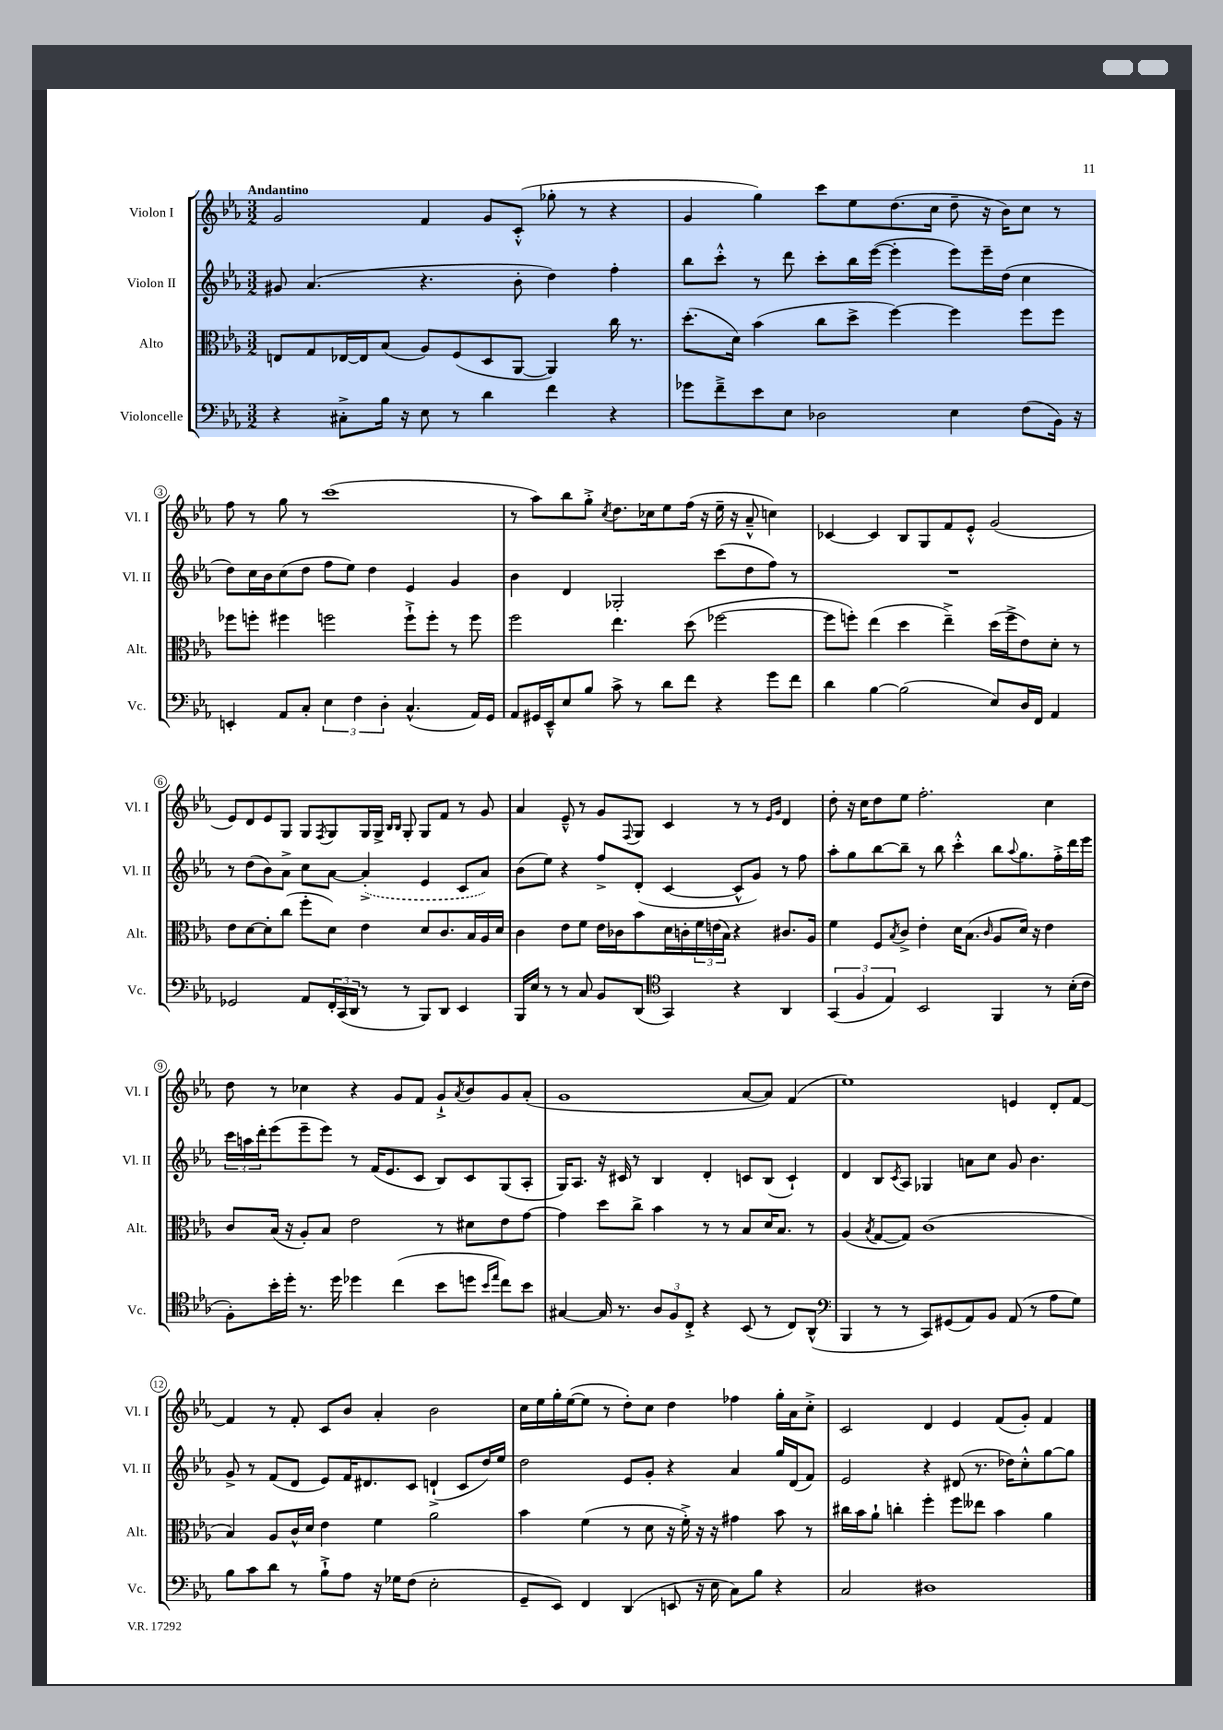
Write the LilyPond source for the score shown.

<<
\new StaffGroup <<
\new Staff = "s0" \with { instrumentName = "Violon I" shortInstrumentName = "Vl. I" } {
    \clef treble \key ees \major \numericTimeSignature \time 3/2 \tempo "Andantino"
    g'2 f'4 g'8 c'8-.-^( ges''8-. r8 r4 |
    g'4 g''4) c'''8 ees''8 d''8.( c''16 d''8-- r16 bes'16) c''8 r8 |
    f''8 r8 g''8 r8 c'''1( |
    r8 aes''8) bes''8 g''8-.-> \acciaccatura { c''8 } d''8. ces''16 ees''8 f''16( r16 ees''16-- r16 aes'8---^ c''4) |
    ces'4~ ces'4 bes8 g8 f'8 ees'8-.-^ g'2( |
    ees'8) d'8 ees'8 g8 g8 \acciaccatura { f8 } g8 g16 g16-> \grace { bes16 bes16 } g8-. g8 f'8 r8 g'8 |
    aes'4 ees'8---^ r8 g'8 \appoggiatura { f8 } g8 c'4 r8 r8 \grace { ees'16 g'16 } d'4 |
    d''8-. r16 c''16 d''8 ees''8 f''2.-. c''4 |
    d''8 r8 ces''4 r4 g'8 f'8 g'8-!-> \acciaccatura { aes'8 } bes'8 g'8 aes'8-.( |
    g'1 aes'8~ aes'8) f'4( |
    ees''1) e'4 d'8-. f'8~ |
    f'4 r8 f'8-. c'8 bes'8 aes'4-. bes'2 |
    c''16 ees''16 g''16-. ees''16~( ees''8 r8 d''8-.) c''8 d''4 fes''4 g''16-. aes'16 c''8-.-> |
    c'2 d'4 ees'4 f'8( g'8-.) f'4 \bar "|." |
}
\new Staff = "s1" \with { instrumentName = "Violon II" shortInstrumentName = "Vl. II" } {
    \clef treble \key ees \major \numericTimeSignature \time 3/2
    gis'8 aes'4.( r4. bes'8-. d''4) f''4-. |
    bes''8 c'''8-.-^ r8 d'''8 c'''8-. bes''16 ees'''16~( ees'''4-. ees'''8) ees'''16-- d''16( c''4 |
    d''8) c''16 bes'16 c''8( d''8 f''8 ees''8) d''4 ees'4 g'4 |
    bes'4 d'4 ges2-. c'''8( d''8 f''8) r8 |
    R1. |
    r8 d''8( bes'8) aes'8-> c''8 aes'8~ \once \slurDashed aes'4-.->( ees'4 c'8 aes'8) |
    bes'8( ees''8) r4 f''8-> d'8-.( c'4~ c'8-^ g'8) r8 f''8 |
    aes''8-. g''8 bes''8~ bes''8-- r8 bes''8 c'''4-.-^ bes''8 \appoggiatura { aes''8 } g''8. f''16-.-> d'''16 ees'''16 |
    \tuplet 3/2 { c'''16 a''16 d'''16-. } ees'''8( ees'''8-- ees'''8) r8 f'16( ees'8. c'8 bes8) c'8 g8( aes8-. |
    g16) aes8. r16 cis'16 r8 bes4 d'4-. c'8 bes8( c'4-!) |
    d'4 bes8 \acciaccatura { c'8 } aes8 ges4 a'8 c''8 g'8 bes'4. |
    g'8-> r8 f'8( d'8 ees'8) f'16 dis'8. c'8 d'4-!->( c'8 d''16) ees''16 |
    d''2 ees'8 g'8-. r4 aes'4 g''16 d'16( f'8) |
    ees'2 r4 dis'8( r8. des''16) c''8-.-^ g''8~ g''8 \bar "|." |
}
\new Staff = "s2" \with { instrumentName = "Alto" shortInstrumentName = "Alt." } {
    \clef alto \key ees \major \numericTimeSignature \time 3/2
    e8 g8 ees16~ ees16 bes8( aes8) f8( d8 aes,8~ aes,4) c''16 r8. |
    d''8.-.( d'16) bes'4( c''8 d''8-> f''4~) f''4 f''8 f''8 |
    fes''8 f''8-. fis''4 f''2 f''8-!-> f''8-. r8 f''8 |
    f''2 ees''4. d''8( fes''2~ |
    fes''8 f''8-.) ees''4( d''4 ees''4--->) d''16( f''16-> ees'8) d'8-. r8 |
    ees'8 d'8~ d'8-. c''8( f''8-. d'8) ees'4 d'8 c'8. bes16 aes16 d'16 |
    c'4 ees'8 f'8 ees'16 ces'16 bes'8 d'16 c'16-. \tuplet 3/2 { f'16 e'16( bes16) } r4 cis'8. aes16 |
    f'4 f8 \acciaccatura { bes8 } c'8-> ees'4-. d'16 bes8.( \grace { c'16 } aes8 d'16) r16 ees'4 |
    c'8 bes16( r16 aes8-.) bes8 ees'2 r8 dis'8 ees'8 g'8~ |
    g'4 d''8 c''8-> bes'4 r8 r8 bes8 d'16 bes8. r8 |
    aes4( \acciaccatura { bes8 } g8~ g8) c'1( |
    bes4) aes8 c'16-^ d'16 ees'4 f'4 aes'2 |
    bes'4 f'4( r8 d'8 r16 f'16-.->) r16 r16 gis'4 bes'8 r8 |
    cis''16 bes'16 aes'8-! c''4-. f''4-. f''8 eeses''8 bes'4 aes'4 \bar "|." |
}
\new Staff = "s3" \with { instrumentName = "Violoncelle" shortInstrumentName = "Vc." } {
    \clef bass \key ees \major \numericTimeSignature \time 3/2
    r4 cis8-.-> bes16 r16 ees8 r8 d'4 f'4 r4 |
    ges'8 f'8---> ees'8 ees8 des2 ees4 f8( bes,16) r16 |
    e,4-. aes,8 c8-. \tuplet 3/2 { ees4 f4 d4-. } c4.-^( aes,16) g,16 |
    aes,8 gis,16 ees,16---^ ees8 bes8 c'8-> r8 d'8 f'8 r4 g'8 f'8 |
    d'4 bes4~ bes2( ees8) d16 f,16 aes,4 |
    ges,2 aes,8 \tuplet 3/2 { f,16-. c,16( d,16 } r8 r8 bes,,8) d,8 ees,4 |
    bes,,16 ees16 r8 r8 c8 bes,8 d,8( \clef tenor g,4) r4 aes,4 |
    \tuplet 3/2 { g,4( f4 ees4) } bes,2 f,4 r8 bes16-.( c'16 |
    f8-.) bes'16-. d''16-. r8. d''16 des''4 c''4( bes'8 d''8 \grace { bes'16 ees''16 } c''8) bes'8 |
    gis4~ gis16 r8. \tuplet 3/2 { aes8 f8 c8-.-> } r4 bes,8( r8 c8) aes,8-^( |
    \clef bass bes,,4 r8 r8 c,8) gis,8( aes,8) bes,8 aes,8( r8 aes8 g8) |
    bes8 c'8 d'8 r8 bes8-!-> aes8 r16 ges16 f8( ees2-. |
    g,8-- ees,8) f,4 d,4( e,8 r16 ees16 c8) bes8 r4 |
    c2 dis1 \bar "|." |
}
>>
>>
\layout { \context { \Score \override BarNumber.stencil = #(make-stencil-circler 0.1 0.3 ly:text-interface::print) } }
